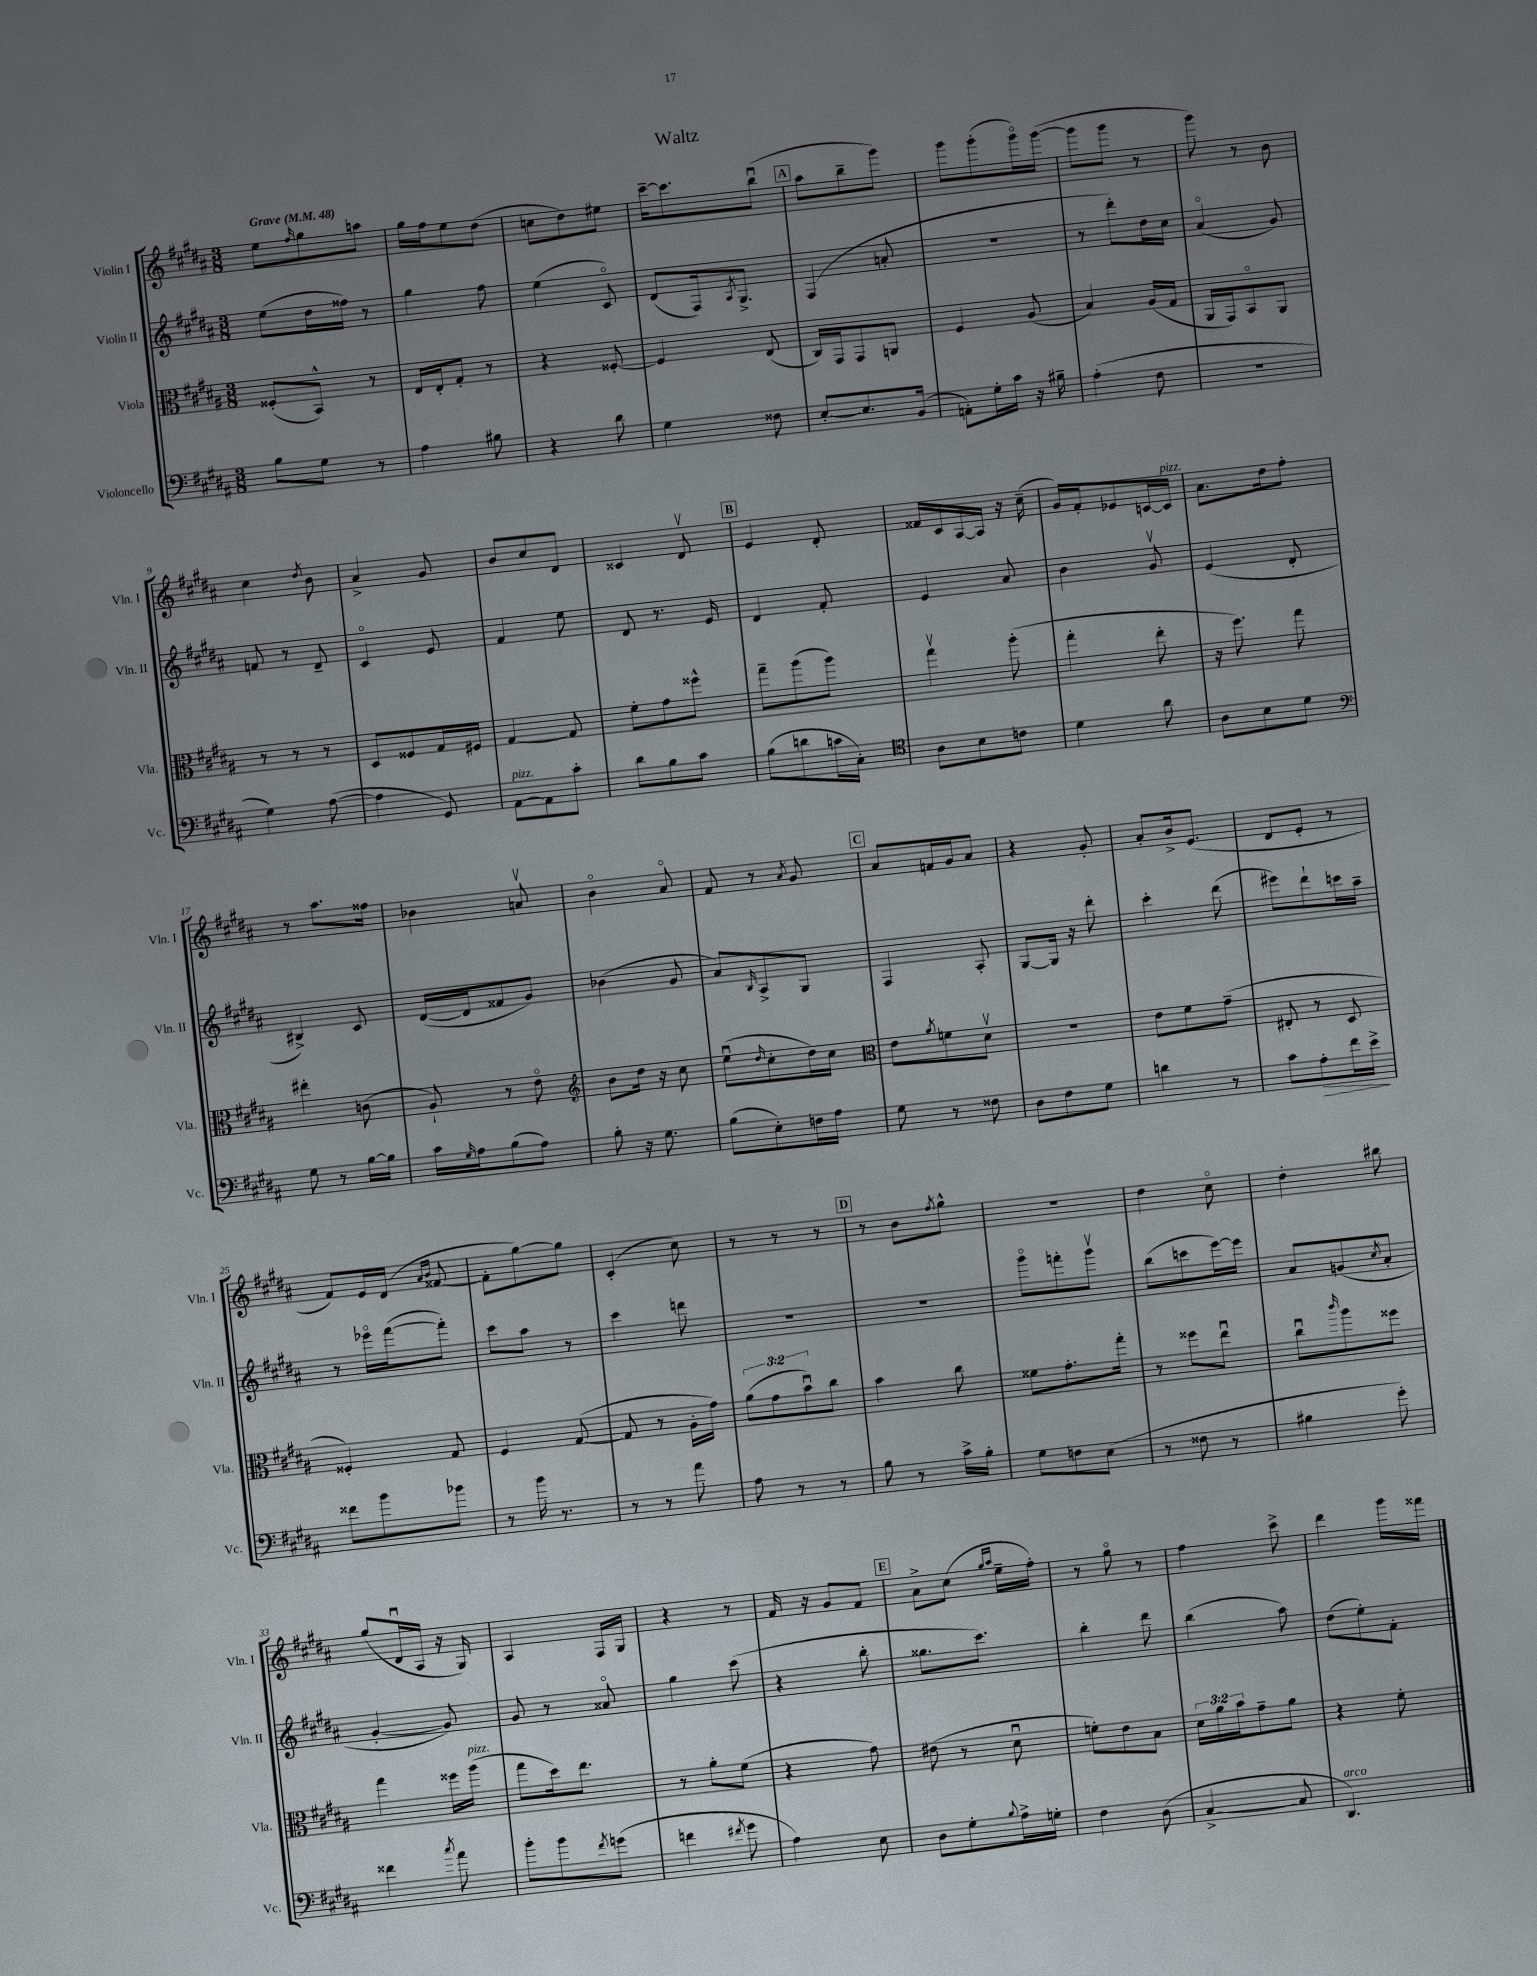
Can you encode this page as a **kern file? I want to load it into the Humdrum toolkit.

**kern	**kern	**kern	**kern
*staff4	*staff3	*staff2	*staff1
*clefF4	*clefC3	*clefG2	*clefG2
*k[f#c#g#d#a#]	*k[f#c#g#d#a#]	*k[f#c#g#d#a#]	*k[f#c#g#d#a#]
*M3/8	*M3/8	*M3/8	*M3/8
*MM48	*MM48	*MM48	*MM48
8B	(8F##'	(8ee	8ee
.	.	.	16qqff#
8G#	8BB^^)	16dd#	8gg#
.	.	16ff##)	.
8r	8r	8r	8aa
=	=	=	=
4A#	16E	4gg#	16gg#
.	16E'	.	16ff#
.	8G#'	.	8ee
8B#	8r	8ff#	(8dd#
=	=	=	=
4r	4r	(4ee	8cc
.	.	.	8dd#)
8d#	[8F##'	8c#o)	8ee#
=	=	=	=
4G#	4F##]	(8d#	[16ccc#~
.	.	.	8.ccc#]
.	.	16F#)	.
.	.	8qA#	.
.	.	8.G#^	.
8F##	(8E	.	(8bbu
=	=	=	=
[8E'	16C#)	(4F#	8aa#
.	16GG#	.	.
8.E]	8GG#	.	8bb~
.	8AA	8a'	8ggg#)
(16BB	.	.	.
=	=	=	=
8AA')	4F#	4.r	8ggg#
16G#'	.	.	(8ggg#'
16c#	.	.	.
16r	(8A#	.	16ggg#o)
16B#~	.	.	([16ggg#
=	=	=	=
(4A#'	4B)	8r	8ggg#]
.	.	8ddd#')	8ggg#
8F#	(16A#	16dd#	8r
.	16G#	16cc#	.
=	=	=	=
4.r	16AA#	(4a#o	8ggg#)
.	16GG#)	.	.
.	8BBo	.	8r
.	8AA#	8g#)	8b
=	=	=	=
4G#)	8r	8f	4cc#
.	8r	8r	.
.	.	.	8qdd#
([8A#	8r	8d#~	8b
=	=	=	=
4A#]	8D#	4c#o	4a#^
.	8F##	.	.
8GG#)	16G#	8e	8g#
.	16F#	.	.
=	=	=	=
[8AA#	[4G#	4f#	8b
8AA#]	.	.	8cc#
8c#'	8G#]	8ee	8d#
=	=	=	=
8d#	8f#'	8d#	4c##
8B	8g#	8.r	.
8c#	8ff##^^	.	8d#v
.	.	16e	.
=	=	=	=
(8B	8gg#~	4d#	4e
8d	(8aa#	.	.
16c	8aa#)	8f#'	8d#'
16C#')	.	.	.
=	=	=	=
*clefC4	*	*	*
8A#	4gg#v	4e	16f##
.	.	.	16c#
8B	.	.	[16A#
.	.	.	16A#]
8c	(8aa#'	8a#	16r
.	.	.	(16cc#~
=	=	=	=
4d#	4gg#'	4b	16g#)
.	.	.	16f#'
.	.	.	8e-
8a#	8ee'	8g#v	[16c
.	.	.	16c]
=	=	=	=
8A#	16r	(4e	8.a#
.	8.ff#)	.	.
8B	.	.	.
.	.	.	16dd#
8d#	8gg#	8d#'	8ff#'
=	=	=	=
*clefF4	*	*	*
8G#	4ee#'	4B#^)	8r
8r	.	.	8.aa#
[16B	(8c	8c#	.
16B]	.	.	16ff##
=	=	=	=
16c#	8A#`)	([16d#	4b-
16qqG#	.	.	.
16A#	.	16d#]	.
(8B	8r	8f##	.
8A#)	8eo	8g#)	8av
=	=	=	=
*	*clefG2	*	*
8B'	8b	(4b-	4bo
16r	16dd#	.	.
8.G#	16r	.	.
.	8cc#	8g#	8a#o
=	=	=	=
(8B	(8eeu	8a#)	8f#
.	16qqdd#	16qqB	.
8E')	8cc#'	8A#^	8r
.	.	.	8qa#
16F	16dd#)	8G#	8g#
16A#	16cc#	.	.
=	=	=	=
*	*clefC3	*	*
8G#	8e	4F#	8a#
.	8qa#	.	.
8r	8f	.	16f
.	.	.	16g#
8F##	8d#v	8A#'	8a#
=	=	=	=
8D#	4.r	[8G#	4r
8F#	.	16G#]	.
.	.	16r	.
8G#	.	8ddd#'	8g#'
=	=	=	=
4d	8e	4ccc#'	8a#'
.	8f#	.	16b^
.	.	.	(8.e
8r	(8g#~	(8ddd#	.
=	=	=	=
8c#	8E#'	8eee#)	8d#
8A#'	8r	8ddd#`	8e'
16f#	8D#	16ccc	8r
16e^	.	16aa#~	.
=	=	=	=
8f##	4F##')	8r	8f#)
8b	.	16eee-o	16e
.	.	([16fff#	(16d#
.	.	.	16qqa#
.	.	.	16qqb
8b-	8G#	8fff#'])	[8f##
=	=	=	=
8r	4F#	8ccc#	8f##']
16b	.	8aa#	[8gg#)
8.r	.	.	.
.	([8G#	8r	8gg#]
=	=	=	=
8r	8G#]	4ccc#	(4c#'
8r	8r	.	.
8a#	16A#'	8ddd	8cc#)
.	16g#)	.	.
=	=	=	=
8A#	(12a#	4.r	8r
.	12g#	.	.
8r	.	.	8r
.	12bu)	.	.
8r	8cc#	.	8r
=	=	=	=
8B	4b	4.r	8r
8r	.	.	8b
.	.	.	8qff#
16c#^	8cc#	.	8gg#^^
16B'	.	.	.
=	=	=	=
8G#	8f##	8ggg#o	4.r
8F	8.g#'	8fff'	.
(8E	.	8ggg#v	.
.	16gg#'	.	.
=	=	=	=
8r	8r	(8bb	4dd#
8F##	8ff##	8ccc	.
8r	8eeu	[16eee)	8cc#o
.	.	16eee]	.
=	=	=	=
4B#	8cc#u	8a#	4dd#'
.	16qqccc#	.	.
.	8aa#	(8g	.
.	.	8qcc#	.
8g#')	8ff##	8a#'	8bb#
=	=	=	=
4f##	4gg#	[4g#'	(8gg#
.	.	.	16d#u
.	.	.	16A#
8qcc#	.	.	.
8a#	16ff##	8g#])	16r
.	(16aa#	.	16G#)
=	=	=	=
8b'	8gg#	8g#	4A#
8b	16dd#)	8r	.
.	8.ee	.	.
8qf#	.	.	.
(8g	.	8a##o	16F#
.	.	.	16G#
=	=	=	=
4f	8r	4gg#	4r
.	8a#'	.	.
8qf#	.	.	.
8g#	(8f#	(8ccc#	8r
=	=	=	=
4A#)	4r	4r	16f#
.	.	.	16r
.	.	.	8g#
8E	8g#)	8bb'	8f#
=	=	=	=
8D#	(8e#	8.gg##	8a#^
8G#'	8r	.	(8cc#
.	.	8.ccc#)	.
.	.	.	16qqgg#
8qqB	.	.	16qqaa#
16A#^	8d#u	.	16ee~
16G'	.	.	16ff#')
=	=	=	=
4F#	8f')	4bb'	8r
.	8e	.	8gg#o
(8D#	8B	8ddd#	8r
=	=	=	=
[4C#^	24d#	(4bb	4ff#
.	24a#	.	.
.	24b	.	.
.	8g#~	.	.
8C#]	8a#	8aa#)	8ccc#^
=	=	=	=
4.DD#)	4r	(8dd#	4ddd#
.	.	8ee')	.
.	8f#'	8f#'	16ggg#
.	.	.	16fff##
==	==	==	==
*-	*-	*-	*-
